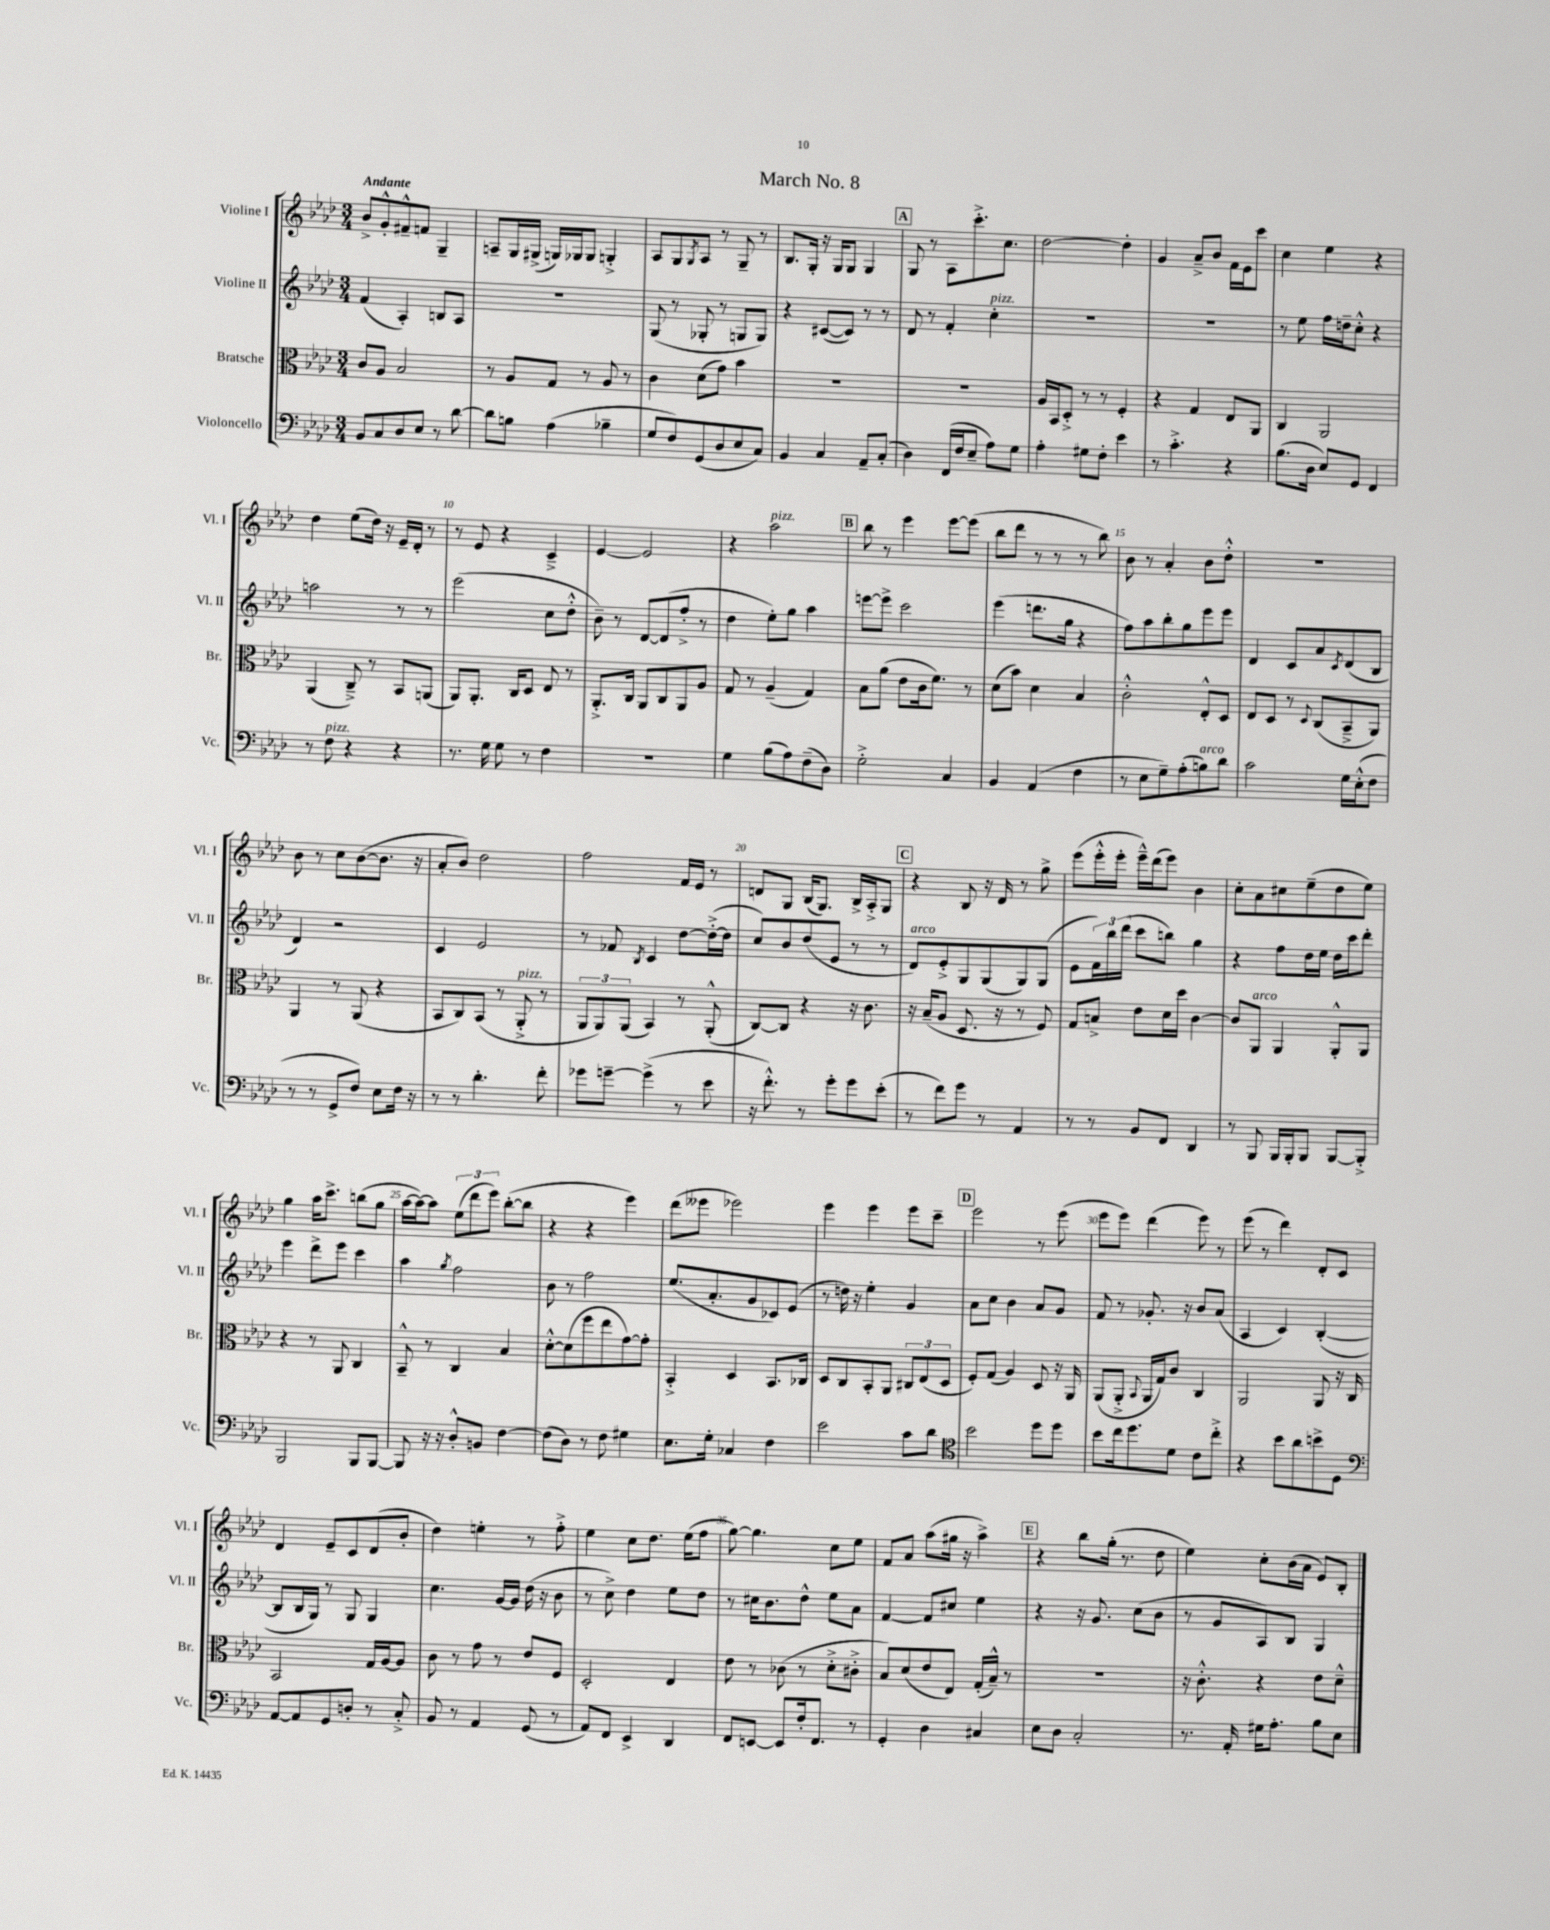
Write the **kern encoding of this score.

**kern	**kern	**kern	**kern
*staff4	*staff3	*staff2	*staff1
*clefF4	*clefC3	*clefG2	*clefG2
*k[b-e-a-d-]	*k[b-e-a-d-]	*k[b-e-a-d-]	*k[b-e-a-d-]
*M3/4	*M3/4	*M3/4	*M3/4
8BB-	8c	(4f	8b-^
8C	8A-	.	8g'^^
8D-	2B-	4A-')	8f#~^^
8E-	.	.	8f
8r	.	8B	4G~
[8d-	.	8A-	.
=	=	=	=
8d-]	8r	2.r	8A~
8B	8A-	.	16G
.	.	.	(16G#^
(4A-	8G	.	16G)
.	.	.	16G-
.	8r	.	8G-
4B-~	8A-	.	4G'^
.	8r	.	.
=	=	=	=
8G	4c	(8G	8A-
8F)	.	8r	8G
.	.	.	8qG
(8GG	(8d-	8G-'	8A-
8D-	8g)	8r	8r
8E-	4b-	8G	8G~
8C)	.	8G)	8r
=	=	=	=
4BB-	2.r	4r	8.B-
.	.	.	16G'
4C	.	([8c#	16r
.	.	.	16G
.	.	8c#])	8G
8AA-~	.	8r	4G
(8C'	.	8r	.
=	=	=	=
4D-)	2.r	8d-	8G
.	.	8r	8r
(16FF	.	4f'	8A-
16F	.	.	.
8E-~	.	.	8.ccc'^
8A-)	.	4cc'	.
.	.	.	8.cc
8G	.	.	.
=	=	=	=
4A-'	16A-	2.r	[2dd-
.	16BB-	.	.
.	8D-'^	.	.
8G#	8r	.	.
8F'	8r	.	.
4e-	4F'	.	4dd-']
=	=	=	=
8r	4r	2.r	4g
4.c'^	.	.	.
.	4G	.	8a-~^
.	.	.	8b-
4r	8E-	.	16f
.	.	.	16e-
.	8AA-	.	8ccc
=	=	=	=
(8.B-	4C	8r	4cc
.	.	8ee-	.
16D-	.	.	.
8E-)	2AA-	16ff	4ee-
.	.	16dd~	.
8GG	.	8cc'^^	.
4FF	.	4r	4r
=	=	=	=
8r	(4AA-	2aa	4dd-
8F	.	.	.
4r	8C~^)	.	(8ee-
.	8r	.	16dd-)
.	.	.	16r
4r	8BB-	8r	16e-~
.	.	.	16d-'
.	(8AA	8r	8r
=	=	=	=
8.r	8AA-)	(2eee-	8r
.	8.AA-'	.	8e-
16G	.	.	.
8G	.	.	4r
.	16C	.	.
8r	8D-	.	.
4F	8E-	8cc	4c~^
.	8r	8dd-'^^	.
=	=	=	=
2.r	8.AA-'^	8b-~)	[4e-
.	.	8r	.
.	16C	.	.
.	8AA-	[8d-	2e-]
.	8C	(8d-]	.
.	8AA-	8ff'^	.
.	8A-	8r	.
=	=	=	=
4G	8G	4dd-	4r
.	8r	.	.
(8B-	(4A-~	8ee-')	2aa-
8A-)	.	8gg	.
(8F~	4G)	4aa-	.
8D-)	.	.	.
=	=	=	=
2G'^	8B-	[8eee	8bb-
.	(8a-	8eee^]	8r
.	8e-	2ccc	4eee-
.	16c	.	.
.	8.f)	.	.
4C	.	.	[8eee-
.	8r	.	(8eee-]
=	=	=	=
4BB-	(8d-	(4eee-	8bb-
.	8b-)	.	8ddd-
(4AA-	4d-	8.ddd	8r
.	.	.	8r
.	.	16gg	.
4F	4B-	4r	8r
.	.	.	8bb-)
=	=	=	=
8r	2c'^^	8ff)	8b-
8E-	.	8aa-	8r
8G~)	.	8bb-'	4a-'
(8A-'	.	8gg	.
8B)	8E-'^^	8eee-	8b-
8d-	8D-	8eee-	8dd-'^^
=	=	=	=
2c	8E-	4d-	2.r
.	8D-	.	.
.	8r	8c	.
.	8qqD-	.	.
.	(8C	8a-	.
.	.	8qc	.
16G	8BB-~^	(8d-	.
(16E-'^^	.	.	.
8F	8AA-)	8B-	.
=	=	=	=
8r	4AA-	4d-)	8b-
8r	.	.	8r
8GG^	8r	2r	8cc
8F)	(8AA-	.	([8b-
8E-	4r	.	8.b-]
16F	.	.	.
16r	.	.	16r
=	=	=	=
8r	8BB-	4c	8a-'
8r	8C)	.	8b-)
4.d-'	(8BB-	2e-	2dd-
.	8r	.	.
.	8AA-'^	.	.
8f'	8r	.	.
=	=	=	=
8g-	12AA-	8r	2ff
.	12AA-)	.	.
[8g~	.	8f-	.
.	(12AA-	.	.
.	.	8qB-	.
(4g^]	4BB-)	4c	.
8r	8r	[8dd-	16f
.	.	.	16e-
8e-	(8AA-'^^	(16dd-'^_	8r
.	.	16dd-]	.
=	=	=	=
16r	[8C)	8cc)	8d
8.f'^^)	.	.	.
.	8C]	8b-	8G
8r	4r	(8dd-	(16B-
.	.	.	8.G)
8g'	.	8e-	.
8g	16r	8r	16B-^
.	8.c	.	16A-'^
(8e-'	.	8r	8G
=	=	=	=
8r	16r	8d-)	4r
.	(16B-~	.	.
8f)	8A-	8e-'^	.
8g	8.D-	8G	8B-
8r	.	(8G	16r
.	16r	.	16d-
4AA-	8r	8G)	8r
.	8F)	(8G	8gg^
=	=	=	=
8r	8G	8e-	(8eee-
8r	8B^	24f)	16eee-'^^
.	.	24bb-	.
.	.	.	16eee-'
.	.	(24ddd-	.
8BB-	8e-	8ccc	16eee-~^^)
.	.	.	(16ddd-
8FF	16d-	8bb)	8eee-)
.	16dd-	.	.
4DD-	[4c	4gg	4b-
=	=	=	=
8r	8c]	4r	8cc'
8BBB-	8AA-	.	8a-
16BBB-	4AA-	8ff	8cc#
16BBB-'	.	.	.
8BBB-	.	16dd-	(8ee-~
.	.	16ee-	.
[8BBB-	8AA-'^^	16dd-	8dd-
.	.	16ccc	.
8BBB-'^]	8AA-	8ddd-'	8ee-)
=	=	=	=
2BBB-	4r	4eee-	4gg
.	8r	8ddd-^	16aa-
.	.	.	8.ccc^
.	8AA-	8eee-	.
8BBB-	4C	4ccc	(8bb
[8BBB-	.	.	8gg
=	=	=	=
8BBB-]	8BB-~^^	4aa-	[16aa-
.	.	.	16aa-_)
16r	8r	.	8aa-]
16r	.	.	.
.	.	8qgg	.
8D-'^^	4C	2ff	(12ee-
.	.	.	12ddd-
8BB	.	.	.
.	.	.	12eee-)
[4F	4B-	.	([8bb-'
.	.	.	8bb-]
=	=	=	=
(8F]	[8d-'^^	8b-	4r
8D-)	(8d-]	8r	.
8r	8ff	2ff	4r
8F	8ee-	.	.
4G#	[8g)	.	4eee-)
.	8g']	.	.
=	=	=	=
8.E-	4BB-'^	(8.ee-	(8ddd-
.	.	.	8eee--
16G'	.	8.a-'	.
4C-	4D-	.	2eee-)
.	.	8g	.
4F	8.BB-	8c-)	.
.	.	(8e-	.
.	16C-	.	.
=	=	=	=
2e-	8D-	8r	4eee-
.	8C	16dd)	.
.	.	16r	.
.	8BB-'	4ee-'	4eee-
.	8AA-	.	.
8c	12C#	4g	8eee-
.	(12E-	.	.
8d-	.	.	8ccc~
.	12D-	.	.
=	=	=	=
*clefC4	*	*	*
2b-	8F')	8a-	2eee-
.	(8G	8cc	.
.	4A-)	4b-	.
8dd-	8D-	8a-	8r
8dd-	16r	8g	(8eee-
.	16AA-	.	.
=	=	=	=
8b-	(8AA-	8f	8eee-
16cc	8AA-'^	8r	8eee-)
8.dd-	.	.	.
.	8qqBB-	.	.
.	16AA-	8.g-'	(4ddd-
.	16G)	.	.
8d-	8c	.	.
.	.	16r	.
8c	4C	8b-	8eee-)
8cc'^	.	(8a-	8r
=	=	=	=
4r	2AA-	4A-	(8eee-
.	.	.	8r
8b-	.	4c)	4ddd-)
8a-	.	.	.
8b^	8AA-	([4B-'	8d-'
8D-	16r	.	8c
.	16C	.	.
=	=	=	=
*clefF4	*	*	*
[8AA-	2BB-	8B-]	4d-
8AA-]	.	16B-	.
.	.	16G)	.
8GG	.	8r	8e-~
8D'	.	8G	8c
8r	16G	4G	(8d-
.	[16A-	.	.
8C'^	8A-]	.	8b-'
=	=	=	=
8BB-	8c	4.cc	4dd-)
8r	8r	.	.
4AA-	8g	.	4ee'
.	8r	[16g	.
.	.	16g]	.
(8GG	8e-	(16dd-	8r
.	.	16r	.
8r	8F	8b-	8ff'^
=	=	=	=
8AA-)	2D-'	8r	4ee-
8FF	.	8cc^)	.
4EE-^	.	4dd-	8cc
.	.	.	8.dd-
4DD-	4E-	8ee-	.
.	.	.	(16ee-
.	.	8dd-	8ff
=	=	=	=
8FF	8e-	8r	[8gg)
[8EE	8r	16cc#	4.gg]
.	.	8.b-	.
8EE]	(8c-	.	.
16F'	8r	8dd-^^	.
8.FF	.	.	.
.	8d-'^	8ee-	8cc
8r	8c#'^	8a-	8ee-
=	=	=	=
4GG'	8B-)	[4f	8f
.	(8d-	.	8a-
4D-	8e-	8f]	(8aa-
.	8E-)	8cc#	16gg#
.	.	.	16r
4C#	(16G'	4ee-	4aa-^)
.	16B-~^^)	.	.
.	8r	.	.
=	=	=	=
8E-	2.r	4r	4r
8D-	.	.	.
2C'	.	16r	8bb-
.	.	8.g	.
.	.	.	(16gg'
.	.	.	8.r
.	.	(8cc	.
.	.	8b-	8dd-
=	=	=	=
8.r	16r	8r	4ee-)
.	8.c'^^	.	.
.	.	8g	.
16AA-'	.	.	.
16G#	4r	8A-)	8cc'
8.A-'	.	.	.
.	.	8B-	(16b-
.	.	.	16a-
8B-	8e-	4G	8e-)
8E-	8d-~^^	.	8B-'
==	==	==	==
*-	*-	*-	*-
